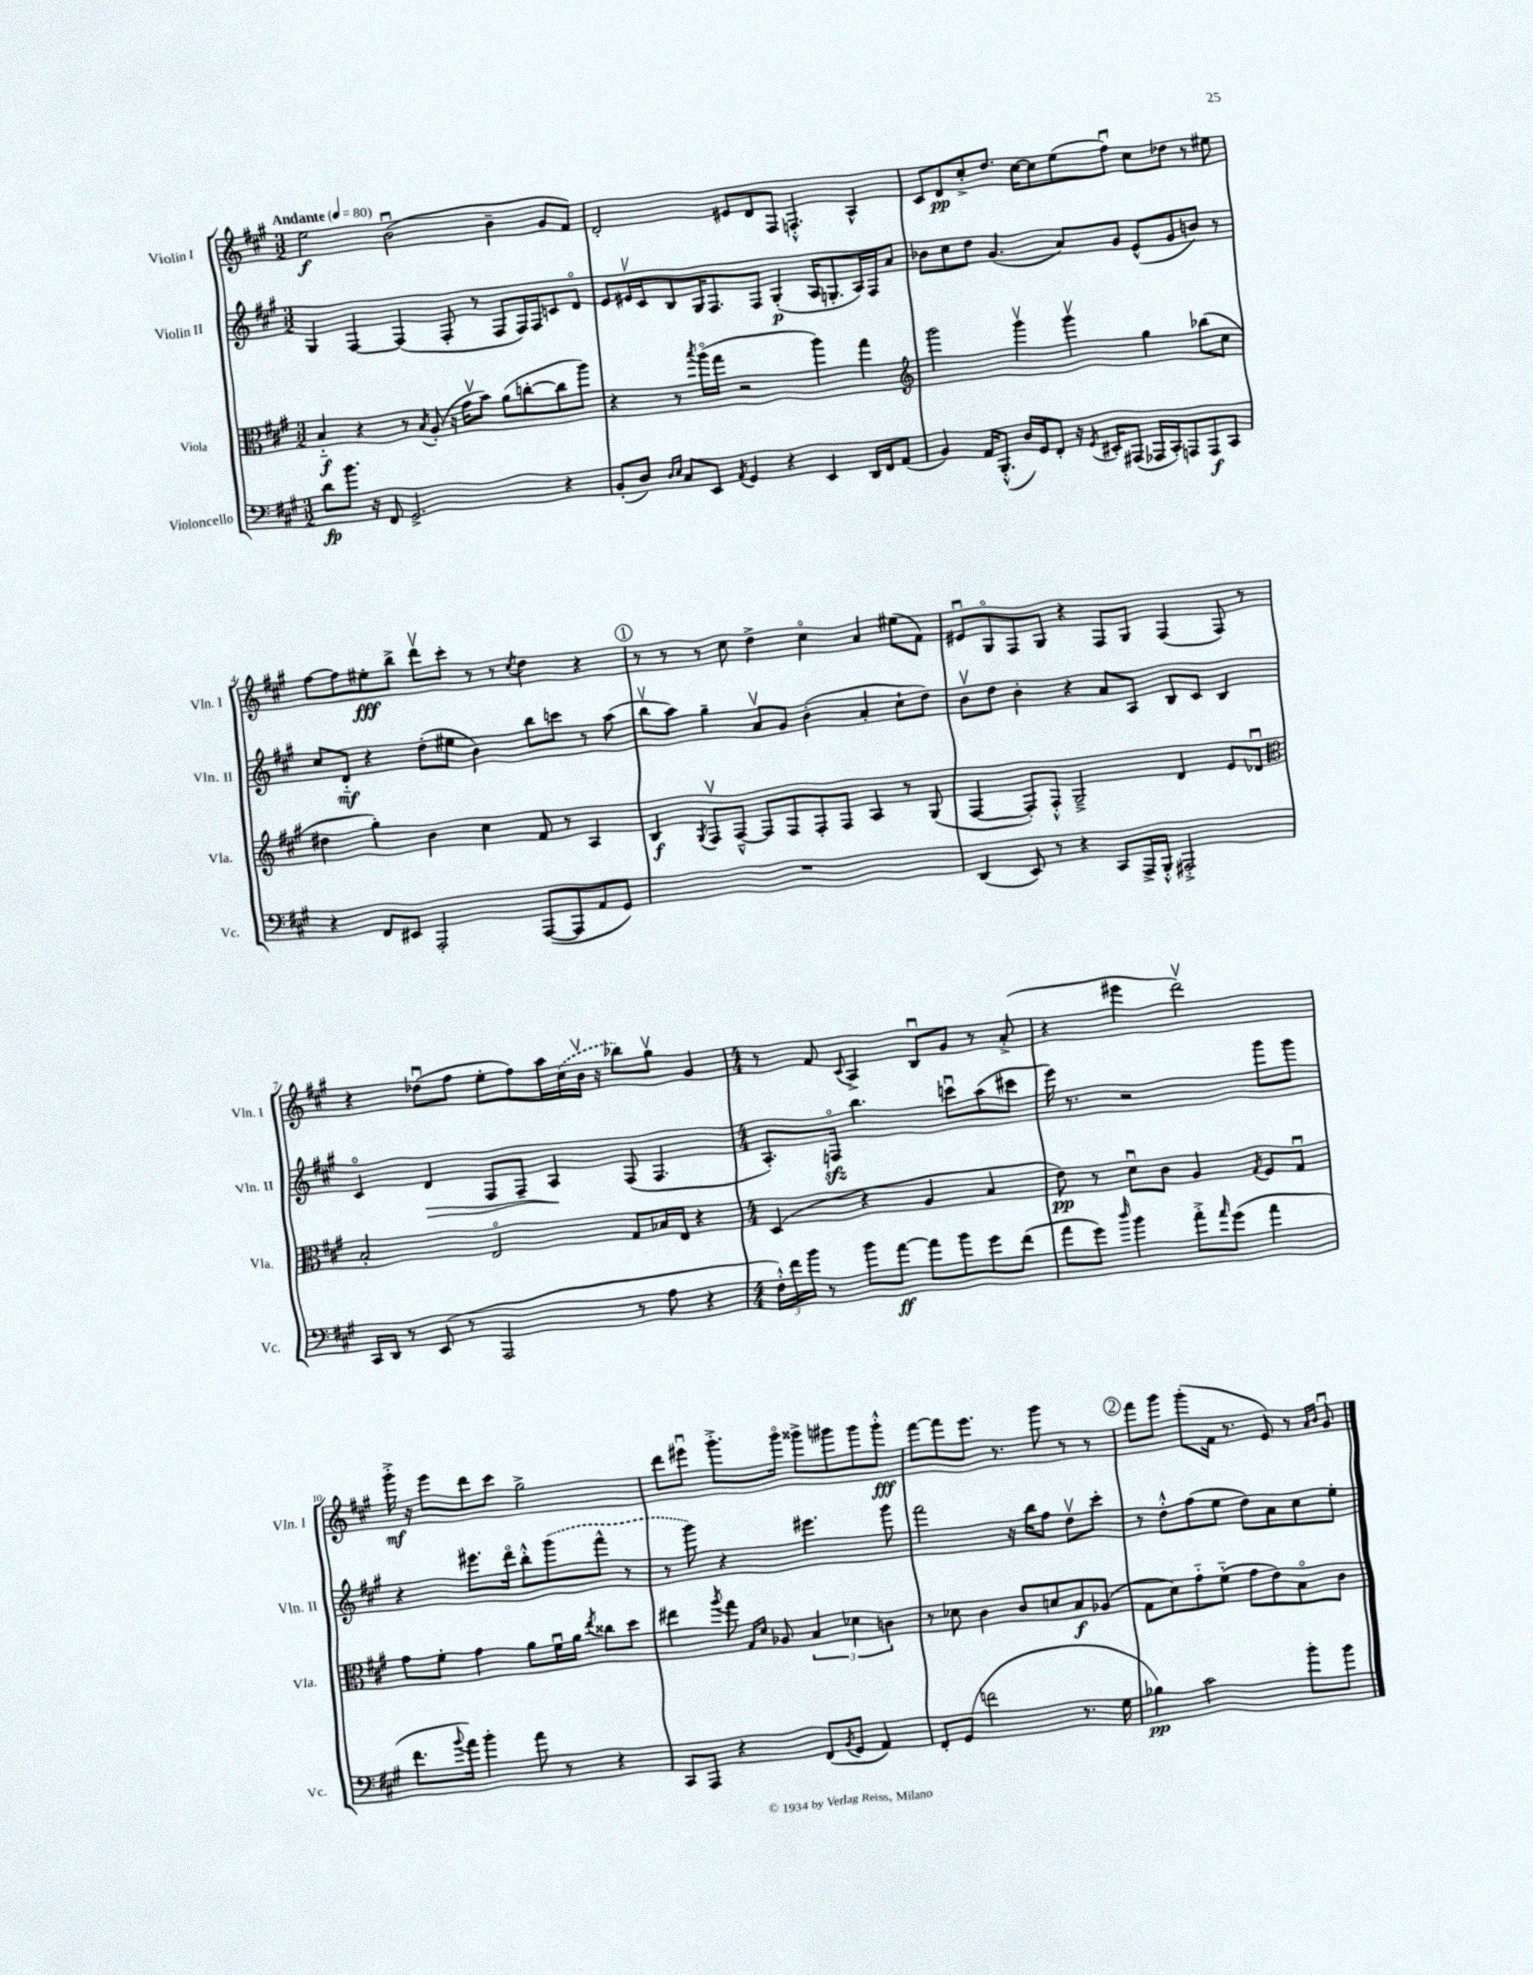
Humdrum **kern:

**kern	**dynam	**kern	**dynam	**kern	**dynam	**kern	**dynam
*part4	*part4	*part3	*part3	*part2	*part2	*part1	*part1
*staff4	*staff4	*staff3	*staff3	*staff2	*staff2	*staff1	*staff1
*I"Violoncello	*	*I"Viola	*	*I"Violin II	*	*I"Violin I	*
*I'Vc.	*	*I'Vla.	*	*I'Vln. II	*	*I'Vln. I	*
*clefF4	*	*clefC3	*	*clefG2	*	*clefG2	*
*k[f#c#g#]	*	*k[f#c#g#]	*	*k[f#c#g#]	*	*k[f#c#g#]	*
*M3/2	*	*M3/2	*	*M3/2	*	*M3/2	*
*MM80	*	*MM80	*	*MM80	*	*MM80	*
=1	=1	=1	=1	=1	=1	=1	=1
!	!	!	!	!	!	!LO:TX:a:B:t=Andante	!
8d\L	fp	4B/	f	4G#/	.	2ee\	f
8.b\J	.	.	.	.	.	.	.
.	.	4r	.	[4F#/	.	.	.
16r	.	.	.	.	.	.	.
8FF#/	.	.	.	.	.	.	.
2.GG#^/	.	8r	.	(4F#/]	.	(2bu\	.
.	.	8qB/	.	.	.	.	.
.	.	(8A'/	.	.	.	.	.
.	.	16r	.	8F#'/	.	.	.
.	.	16g#v\KL	.	.	.	.	.
.	.	8b\J)	.	8r	.	.	.
.	.	(8a\L	.	8F#/L	.	4b~\	.
.	.	[8ccn'\	.	16F#/L)	.	.	.
.	.	.	.	16F#/J	.	.	.
4r	.	8cc\]	.	8cn/	.	8g#/L	.
.	.	8aa\J)	.	8d/J	.	8f#/J)	.
=2	=2	=2	=2	=2	=2	=2	=2
(8BB'/L	.	4r	.	8e/L	.	2d'/	.
8D/J)	.	.	.	16e#Xv/L	.	.	.
.	.	.	.	16c#/J	.	.	.
16qqD/LL	.	.	.	.	.	.	.
16qqE/JJ	.	.	.	.	.	.	.
8C#/L	.	8r	.	8B/	.	.	.
.	.	8qbb/	.	.	.	.	.
8EE/J	.	(16aa\LL	.	16G#/K	.	.	.
.	.	16gg#\JJ	.	8.F#/	.	.	.
8qAA/	.	.	.	.	.	.	.
4GG#/	.	2r	.	.	.	8e#X/L	.
.	.	.	.	8F#/J	.	8d/	.
4r	.	.	.	(4G#'/	p	8F#/J	.
.	.	.	.	.	.	4.Fn'^^/	.
4EE/	.	4aa\)	.	16A/KL	.	.	.
.	.	.	.	8.Gn'/	.	.	.
16DD/LL	.	4gg#\	.	16A/L)	.	4A^^/	.
16FF#/J	.	.	.	16F#/J	.	.	.
(8AA/J	.	.	.	8a/J	.	.	.
=3	=3	=3	=3	=3	=3	=3	=3
*	*	*clefG2	*	*	*	*	*
4BB/)	.	2ggg#\	.	8b-X\L	.	8c#/L	.
.	.	.	.	8cc#\	.	8d/	pp
16AA/KL	.	.	.	8dd\J	.	8cc#'^/	.
(8.BBB'^^/J	.	.	.	.	.	.	.
.	.	.	.	(4.g#/	.	8.dd/J	.
16D/LL)	.	4ggg#v\	.	.	.	.	.
16GG#/J	.	.	.	.	.	[16cc#\KL	.
8FF#'/J	.	.	.	.	.	8cc#\]	.
16r	.	4ggg#v\	.	8a/L)	.	(8ee\	.
8qGG#/	.	.	.	.	.	.	.
16EE#X'/KL	.	.	.	.	.	.	.
(8AAA#X/J	.	.	.	8g#/J	.	8ff#u\J)	.
16AAA-X/LL	.	4gg#\	.	(8e^^/L	.	8cc#\L	.
16CC#'/J)	.	.	.	.	.	.	.
8AAAn/	.	.	.	8g#/	.	8dd-X\J	.
8AAA/	f	(8bb-X\L	.	8bn/J)	.	8r	.
8CC#/J	.	8cc#\J	.	8r	.	8ee#X\	.
!!LO:LB:g=z
=4	=4	=4	=4	=4	=4	=4	=4
4r	.	4dd#X\	.	8cc#/L	.	[8ff#\L	.
.	.	.	.	8d/J	mf	8ff#\]	.
8FF#/L	.	4gg#'\)	.	4r	.	8ee#X'\	fff
8EE#X/J	.	.	.	.	.	8bb^\J	.
2AAA'/	.	4b\	.	(8dd'\L	.	8dddv\L	.
.	.	.	.	8ee#X\J	.	8ccc#'\J	.
.	.	4cc#\	.	4b\)	.	8r	.
.	.	.	.	.	.	8r	.
.	.	.	.	.	.	8qcc#/	.
([8AAA/L	.	8f#/	.	8bb\L	.	4dd\	.
8AAA/]	.	8r	.	8cccn\J	.	.	.
8AA/	.	4A/	.	8r	.	4r	.
8GG#/J)	.	.	.	(8aa\	.	.	.
!!LO:REH:place=s1:t=1
=5	=5	=5	=5	=5	=5	=5	=5
1.r	.	4B/	f	8bbv\L	.	8r	.
.	.	.	.	8aa\J)	.	8r	.
.	.	8qG#/	.	.	.	.	.
.	.	8F#v/L	.	4gg#~\	.	8r	.
.	.	[8F#~^^/J	.	.	.	8cc#\	.
.	.	8F#/L]	.	8av/L	.	4dd^\	.
.	.	8F#/	.	8g#/J	.	.	.
.	.	8F#'/	.	(4b'\	.	4cc#\	.
.	.	8F#/J	.	.	.	.	.
.	.	4A/	.	4a'/	.	4a/	.
.	.	8r	.	8cc#`\L	.	(8ee#X\L	.
.	.	(8G#/	.	8dd\J)	.	8f#\J)	.
=6	=6	=6	=6	=6	=6	=6	=6
(4DD/	.	[4F#/	.	8bv\L	.	8e#Xu/L	.
.	.	.	.	8dd\J	.	8G#/	.
8EE/)	.	8F#'/L])	.	4b'\	.	8F#/	.
8r	.	8F#'^^/J	.	.	.	8G#/J	.
4r	.	2G#~^/	.	4r	.	4r	.
8CC#/L	.	.	.	8a/L	.	8F#/L	.
16AAA^/L	.	.	.	8A/J	.	8G#/J	.
16BBB'^^/JJ	.	.	.	.	.	.	.
2AAA#X'^/	.	4d/	.	8B/L	.	(4F#/	.
.	.	.	.	8c#/J	.	.	.
.	.	8e/L	.	4B/	.	8F#/)	.
.	.	8d-Xu/J	.	.	.	8r	.
!!LO:LB:g=z
=7	=7	=7	=7	=7	=7	=7	=7
*	*	*clefC3	*	*	*	*	*
16CC#/LL	.	2B'/	.	4c#/	.	4r	.
16DD/JJ	.	.	.	.	.	.	.
8r	.	.	.	.	.	.	.
!	!	!	!	!	!LO:HP:b	!	!
(8EE/	.	.	.	4d/	>	(8dd-Xu\L	.
8r	.	.	.	.	.	8ff#\J	.
2AAA/	.	2E/	.	8F#/L	.	8ee'\L	.
.	.	.	.	8F#~/J	.	8ff#\)	.
.	.	.	.	4A/	.	16aa\L	.
.	.	.	.	.	.	(16cc#\	.
.	.	.	.	.	.	16bv\JJ	.
.	.	.	.	.	.	16r	.
8r	.	8G#/L	.	(8F#/	]	8bb-X\L)	.
8A\	.	16B-X/L	.	4.F#/	.	8gg#v\J	.
.	.	16E/JJ	.	.	.	.	.
4r	.	4r	.	.	.	4g#/	.
=8	=8	=8	=8	=8	=8	=8	=8
*M4/4	*	*M4/4	*	*M4/4	*	*M4/4	*
24F#'^^\LL)	.	(4D/	.	8.A'/L)	.	8r	.
24f#\	.	.	.	.	.	.	.
24b\JJ	.	.	.	.	.	.	.
8r	.	.	.	.	.	8f#/	.
.	.	.	.	16Fnzz/Jk	.	.	.
.	.	.	.	.	.	8qqc#/	.
8b\L	.	4r	.	4.bb\	.	4A^/	.
[8a\J	ff	.	.	.	.	.	.
8a\L]	.	4A/	.	.	.	8Bu/L	.
8b\	.	.	.	8cccnu\L	.	8g#/J	.
8g#\	.	4B/	.	(8aa\	.	8r	.
(8f#\J	.	.	.	8ccc#X\J	.	(8a'^/	.
=9	=9	=9	=9	=9	=9	=9	=9
8a\L	.	8e\)	pp	16eee\)	.	4r	.
.	.	.	.	8.r	.	.	.
8g#\J)	.	8r	.	.	.	.	.
16qqdd/	.	.	.	.	.	.	.
4b\	.	8du\L	.	2r	.	4eee#X\	.
.	.	8c#\J	.	.	.	.	.
8a'^\L	.	4A/	.	.	.	2dddv\)	.
16qqa/	.	.	.	.	.	.	.
(8g#\J	.	.	.	.	.	.	.
.	.	8qG#/	.	.	.	.	.
4a\	.	8F#/L	.	8ggg#\L	.	.	.
.	.	8G#u/J	.	8ggg#\J	.	.	.
!!LO:LB:g=z
=10	=10	=10	=10	=10	=10	=10	=10
8.f#\L	.	8g#\L	.	4r	.	16ggg#'^\	mf
.	.	.	.	.	.	16r	.
.	.	8f#'\J	.	.	.	8eee\L	.
8qqb/	.	.	.	.	.	.	.
16a\Jk)	.	.	.	.	.	.	.
4b'\	.	4g#\	.	8.eee#X\L	.	8ddd\	.
.	.	.	.	.	.	8ccc#\J	.
.	.	.	.	16ddd\Jk	.	.	.
8a\	.	8a\L	.	8bb'^^\L	.	2gg#^\	.
8r	.	16f#u\L	.	(8ggg#\	.	.	.
.	.	16a\JJ	.	.	.	.	.
.	.	8qee/	.	.	.	.	.
4r	.	8cc##X\L	.	8fff#^^\J	.	.	.
.	.	8dd\J	.	8r	.	.	.
=11	=11	=11	=11	=11	=11	=11	=11
8CC#/L	.	4ee#X\	.	8r	.	8ddd\L	.
8AAA/J	.	.	.	8ggg#\)	.	8eee#Xu\J	.
.	.	8qaa/	.	.	.	.	.
4r	.	8gg#\	.	4r	.	8.ggg#'^\L	.
.	.	16qqG#/LL	.	.	.	.	.
.	.	16qqd/JJ	.	.	.	.	.
.	.	8A-X/	.	.	.	.	.
.	.	.	.	.	.	16ggg#\Jk	.
(8FF#/L	.	6B/	.	4.eee#X\	.	8ggg##X^\L	.
8qBB/	.	.	.	.	.	.	.
8GG#/J	.	.	.	.	.	8ggg#X\	.
.	.	6d-X\	.	.	.	.	.
4AA/)	.	.	.	.	.	8ggg#\	.
.	.	6cn\	.	.	.	.	.
.	.	.	.	8ggg#\	.	8ggg#'^^\J	fff
=12	=12	=12	=12	=12	=12	=12	=12
8FF#'/L	.	8r	.	2fff#\	.	[8fff#\L	.
(8GG#/J	.	8d-X\	.	.	.	8fff#\]	.
2fn\	.	4c#\	.	.	.	8.eee\J	.
.	.	.	.	.	.	8.r	.
.	.	8c#/L	.	16r	.	.	.
.	.	.	.	16bb\KL	.	.	.
.	.	8dn/	.	8ff#\J	.	8ggg#\	.
8.r	.	8B/	f	8ddv\L	.	8r	.
.	.	(8A-X/J	.	8ccc#'\J	.	8r	.
16G#\	.	.	.	.	.	.	.
!!LO:REH:place=s1:t=2
=13	=13	=13	=13	=13	=13	=13	=13
4B-X\)	pp	8G#\L	.	8r	.	8fff#\L	.
.	.	8d\)	.	8dd'^^\L	.	8ggg#\J	.
2c#\	.	8g#\	.	(8ff#\	.	(8ggg#'\L	.
.	.	(8f#\J	.	8ee\J	.	16f#\Jk	.
.	.	.	.	.	.	8.r	.
.	.	8g#\L	.	8dd\L)	.	.	.
.	.	8e\)	.	8a\	.	8e/)	.
8b'\L	.	8B\	.	8cc#\	.	8r	.
.	.	.	.	.	.	16qqa/LL	.
.	.	.	.	.	.	16qqb/JJ	.
8b\J	.	8c#\J	.	8ee'\J	.	8g#u/	.
==	==	==	==	==	==	==	==
*-	*-	*-	*-	*-	*-	*-	*-
